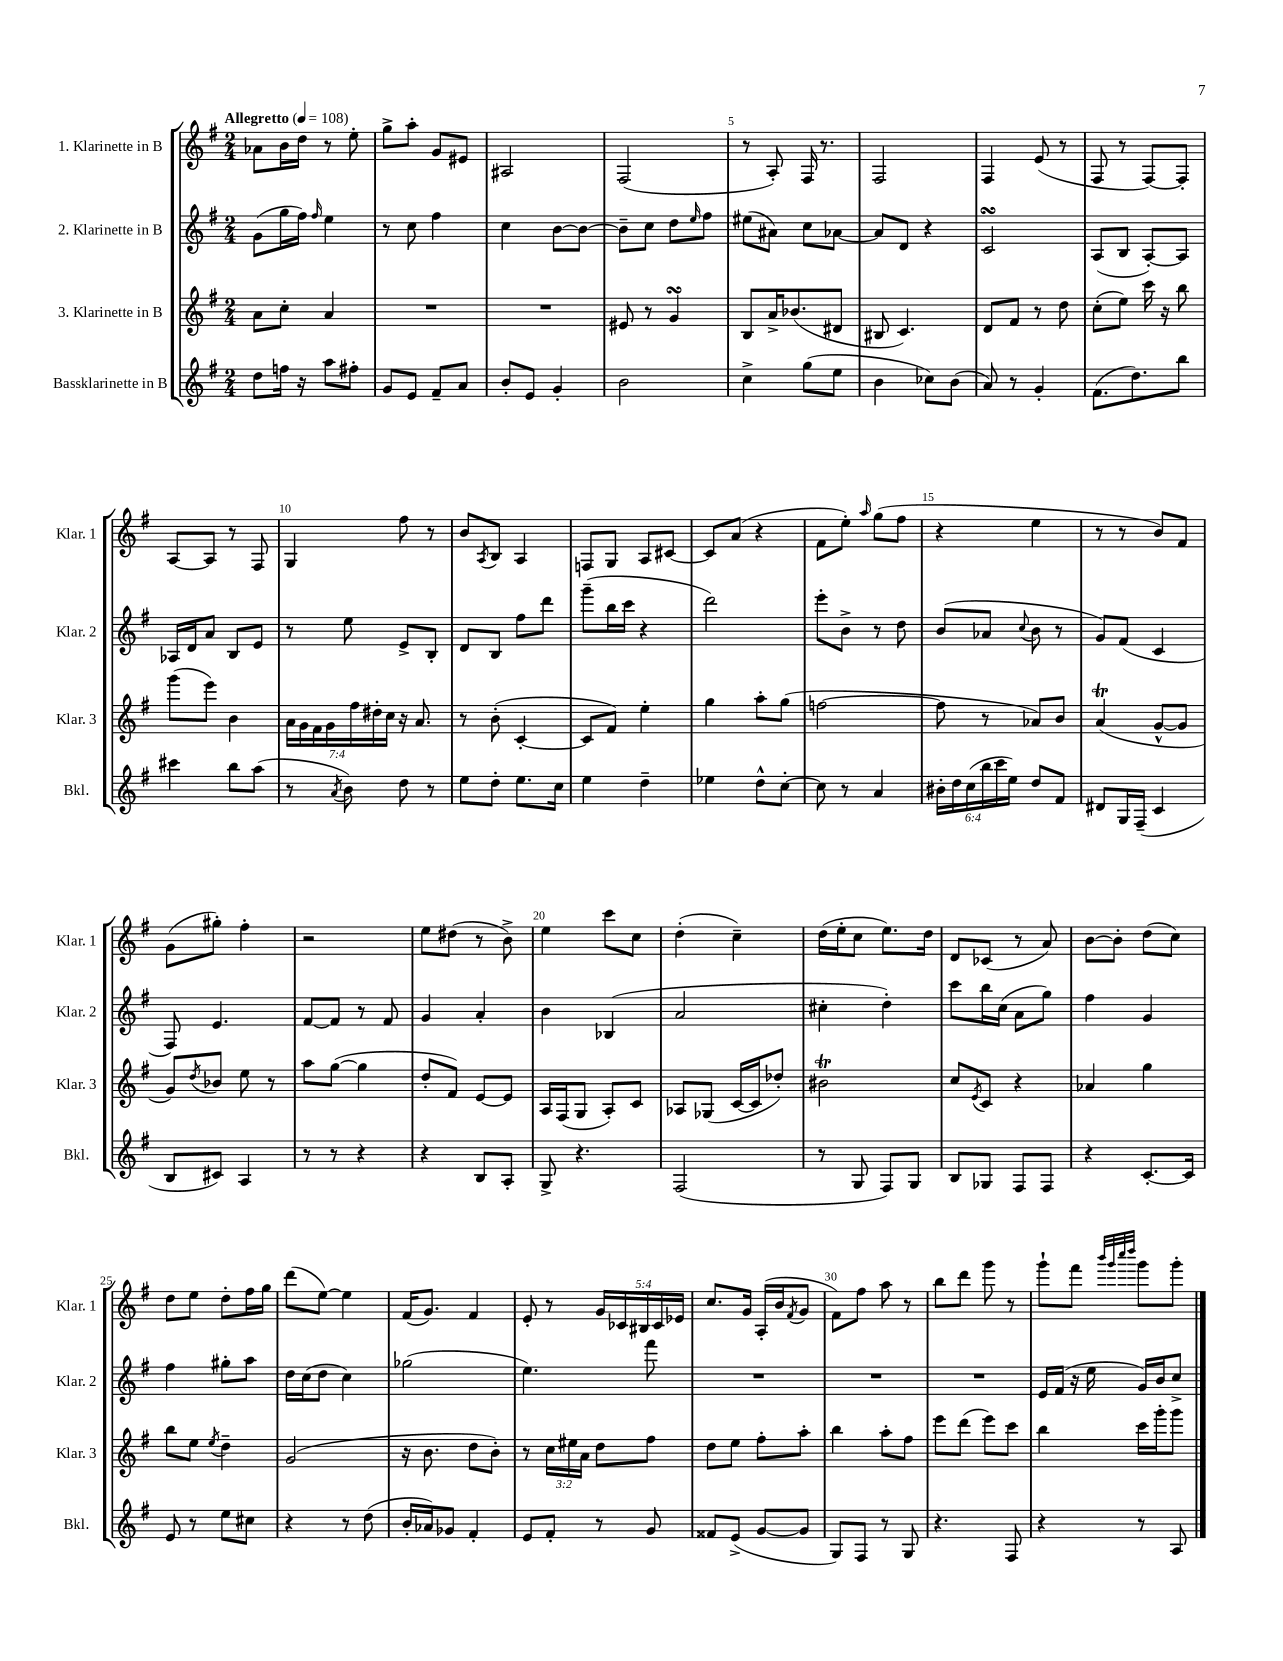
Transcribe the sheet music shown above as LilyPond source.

<<
\new StaffGroup <<
\new Staff = "s0" \with { instrumentName = "1. Klarinette in B" shortInstrumentName = "Klar. 1" } {
    \clef treble \key g \major \numericTimeSignature \time 2/4 \override Staff.TupletNumber.text = #tuplet-number::calc-fraction-text \tempo "Allegretto" 4 = 108
    aes'8 b'16 d''16 r8 e''8-. |
    g''8-> a''8-. g'8 eis'8 |
    ais2 |
    fis2( |
    r8 a8-.) fis16 r8. |
    fis2 |
    fis4 e'8( r8 |
    fis8 r8 fis8~) fis8-. |
    a8~ a8 r8 fis8 |
    g4 fis''8 r8 |
    b'8 \acciaccatura { a8 } b8 a4 |
    f8 g8 a8 cis'8~ |
    cis'8 a'8( r4 |
    fis'8 e''8-.) \grace { a''16 } g''8( fis''8 |
    r4 e''4 |
    r8 r8 b'8) fis'8 |
    g'8( gis''8-.) fis''4-. |
    r2 |
    e''8 dis''8( r8 b'8->) |
    e''4 c'''8 c''8 |
    d''4-.( c''4--) |
    d''16( e''16-. c''8 e''8.) d''16 |
    d'8 ces'8( r8 a'8) |
    b'8~ b'8-. d''8( c''8) |
    d''8 e''8 d''8-. fis''16 g''16 |
    d'''8( e''8~) e''4 |
    fis'16( g'8.) fis'4 |
    e'8-. r8 \tuplet 5/4 { g'16 ces'16 bis16 ces'16 ees'16 } |
    c''8. g'16 a16-.( b'16 \acciaccatura { fis'8 } g'8 |
    fis'8) fis''8 a''8 r8 |
    b''8 d'''8 g'''8 r8 |
    g'''8-! fis'''8 \grace { b'''32 g'''32 c''''32 d''''32 } g'''8 g'''8-. \bar "|." |
}
\new Staff = "s1" \with { instrumentName = "2. Klarinette in B" shortInstrumentName = "Klar. 2" } {
    \clef treble \key g \major \numericTimeSignature \time 2/4
    g'8( g''16 fis''16) \grace { fis''16 } e''4 |
    r8 c''8 fis''4 |
    c''4 b'8~ b'8~ |
    b'8-- c''8 d''8 \grace { e''16 } fis''8 |
    eis''8( ais'8) c''8 aes'8~ |
    aes'8 d'8 r4 |
    c'2\turn |
    a8( b8 a8~-.) a8 |
    aes16 d'16 a'8 b8 e'8 |
    r8 e''8 e'8-> b8-. |
    d'8 b8 fis''8 d'''8 |
    g'''8--( b''16 c'''16 r4 |
    d'''2) |
    e'''8-. b'8-> r8 d''8 |
    b'8( aes'8 \appoggiatura { c''8 } b'8 r8 |
    g'8) fis'8( c'4 |
    fis8) e'4. |
    fis'8~ fis'8 r8 fis'8 |
    g'4 a'4-. |
    b'4 bes4( |
    a'2 |
    cis''4-. d''4-.) |
    c'''8 b''16 c''16( a'8 g''8) |
    fis''4 g'4 |
    fis''4 gis''8-. a''8 |
    d''16 c''16( d''8 c''4) |
    ges''2( |
    e''4.) fis'''8 |
    R2 |
    R2 |
    R2 |
    e'16 fis'16( r16 e''16 g'16) b'16 c''8-> \bar "|." |
}
\new Staff = "s2" \with { instrumentName = "3. Klarinette in B" shortInstrumentName = "Klar. 3" } {
    \clef treble \key g \major \numericTimeSignature \time 2/4 \override Staff.TupletNumber.text = #tuplet-number::calc-fraction-text
    a'8 c''8-. a'4 |
    R2 |
    R2 |
    eis'8 r8 g'4\turn |
    b8 a'16-> bes'8.( dis'8 |
    bis8 c'4.) |
    d'8 fis'8 r8 d''8 |
    c''8-.( e''8) c'''16 r16 b''8 |
    g'''8( e'''8) b'4 |
    \tuplet 7/4 { a'16 g'16 fis'16 g'16 fis''16 dis''16-. c''16 } r16 a'8. |
    r8 b'8-.( c'4~-. |
    c'8 fis'8) e''4-. |
    g''4 a''8-. g''8( |
    f''2~ |
    f''8 r8 aes'8) b'8 |
    a'4\trill( g'8~-^ g'8 |
    g'8) \acciaccatura { d''8 } bes'8 e''8 r8 |
    a''8 g''8~( g''4 |
    d''8-. fis'8) e'8~ e'8 |
    a16 fis16( g8 a8-.) c'8 |
    aes8 ges8( c'16~ c'16 des''8-.) |
    bis'2\trill |
    c''8 \acciaccatura { e'8 } c'8 r4 |
    aes'4 g''4 |
    b''8 e''8 \acciaccatura { e''8 } d''4-- |
    g'2( |
    r16 b'8. d''8 b'8-.) |
    r8 \tuplet 3/2 { c''16 eis''16 a'16 } d''8 fis''8 |
    d''8 e''8 fis''8-. a''8-. |
    b''4 a''8-. fis''8 |
    e'''8 d'''8( e'''8) c'''8 |
    b''4 c'''16 g'''16-. g'''8 \bar "|." |
}
\new Staff = "s3" \with { instrumentName = "Bassklarinette in B" shortInstrumentName = "Bkl." } {
    \clef treble \key g \major \numericTimeSignature \time 2/4 \override Staff.TupletNumber.text = #tuplet-number::calc-fraction-text
    d''8 f''16 r16 a''8 fis''8-. |
    g'8 e'8 fis'8-- a'8 |
    b'8-. e'8 g'4-. |
    b'2 |
    c''4-> g''8( e''8 |
    b'4 ces''8) b'8( |
    a'8) r8 g'4-. |
    fis'8.( d''8.) b''8 |
    cis'''4 b''8 a''8( |
    r8 \acciaccatura { a'8 } b'8) d''8 r8 |
    e''8 d''8-. e''8. c''16 |
    e''4 d''4-- |
    ees''4 d''8-^ c''8~-. |
    c''8 r8 a'4 |
    \tuplet 6/4 { bis'16-. d''16 c''16( b''16 c'''16 e''16) } d''8 fis'8 |
    dis'8 g16 fis16--( c'4 |
    b8 cis'8) a4 |
    r8 r8 r4 |
    r4 b8 a8-. |
    g8-> r4. |
    fis2( |
    r8 g8 fis8) g8 |
    b8 ges8 fis8 fis8 |
    r4 c'8.~-. c'16 |
    e'8 r8 e''8 cis''8 |
    r4 r8 d''8( |
    b'16-. aes'16) ges'8 fis'4-. |
    e'8 fis'8-. r8 g'8 |
    fisis'8 e'8->( g'8~ g'8 |
    g8) fis8 r8 g8 |
    r4. fis8 |
    r4 r8 a8 \bar "|." |
}
>>
>>
\layout { \context { \Score \override BarNumber.break-visibility = ##(#f #t #t) barNumberVisibility = #(every-nth-bar-number-visible 5) } }
